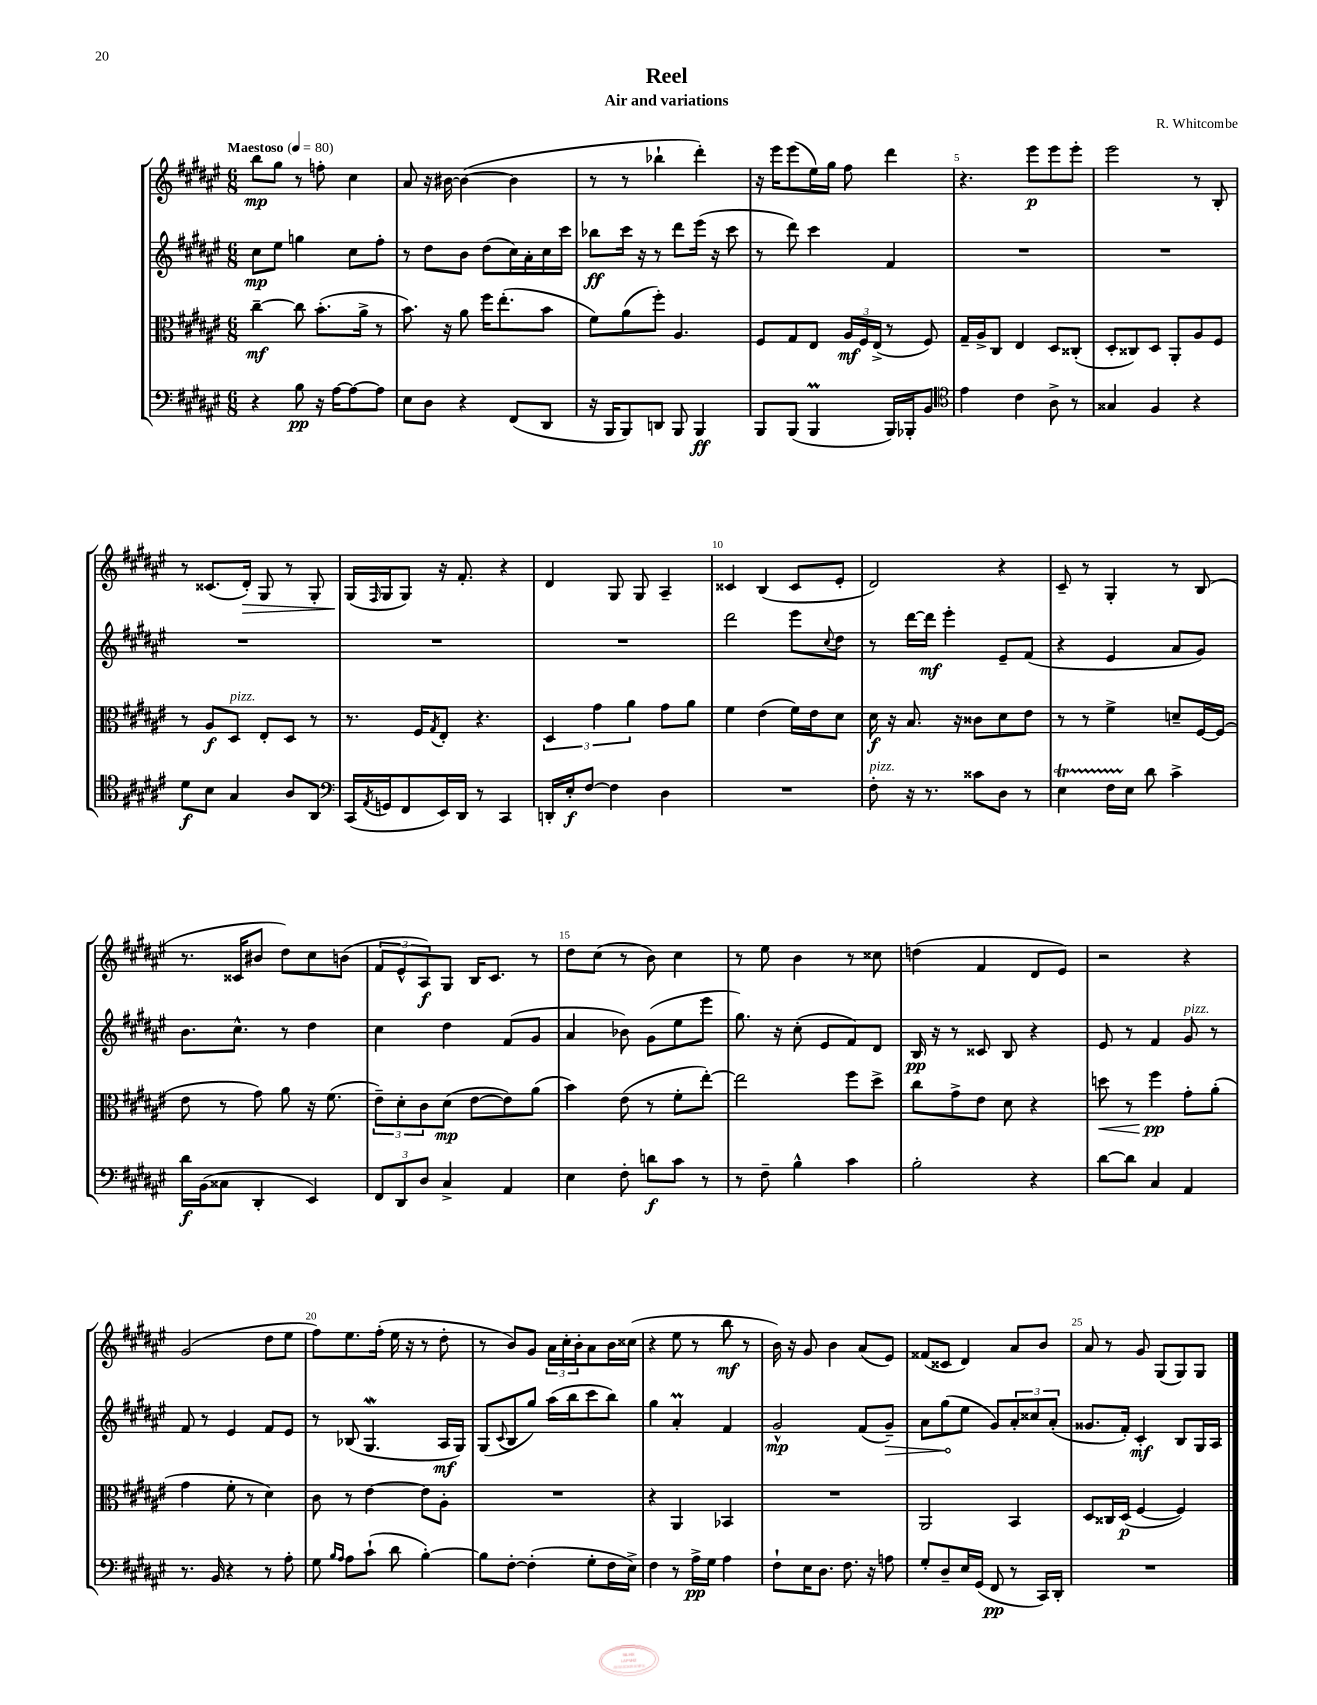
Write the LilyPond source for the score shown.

\header { title = "Reel" composer = "R. Whitcombe" subtitle = "Air and variations" }
<<
\new StaffGroup <<
\new Staff = "s0" {
    \clef treble \key fis \major \numericTimeSignature \time 6/8 \tempo "Maestoso" 4 = 80
    b''8\mp gis''8 r8 f''8-. cis''4 |
    ais'8 r16 bis'16~ bis'4~( bis'4 |
    r8 r8 bes''4-! dis'''4-.) |
    r16 eis'''16 eis'''8( eis''16) gis''16 fis''8 dis'''4 |
    r4. eis'''8\p eis'''8 eis'''8-. |
    eis'''2 r8 b8-. |
    r8 cisis'8.( dis'16-.\>) gis8 r8 gis8-. |
    gis16\!( \grace { fis16 } gis16 gis8) r16 fis'8.-. r4 |
    dis'4 gis8 gis8 ais4-- |
    cisis'4 b4( cisis'8 eis'8-. |
    dis'2) r4 |
    cis'8-- r8 gis4-. r8 b8( |
    r8. cisis'16 bis'8 dis''8) cis''8 b'8( |
    \tuplet 3/2 { fis'8 eis'8-^ ais8\f) } gis8 b16 cis'8. r8 |
    dis''8 cis''8( r8 b'8) cis''4 |
    r8 eis''8 b'4 r8 cisis''8 |
    d''4( fis'4 dis'8 eis'8) |
    r2 r4 |
    gis'2( dis''8 eis''8 |
    fis''8) eis''8. fis''16-.( eis''16 r16 r8 dis''8-. |
    r8 b'8) gis'8 \tuplet 3/2 { ais'16 cis''16-. b'16-. } ais'8 b'16 cisis''16( |
    r4 eis''8 r8 b''8\mf r8 |
    b'16) r16 gis'8 b'4 ais'8( eis'8) |
    fisis'8( cisis'8 dis'4) ais'8 b'8 |
    ais'8 r8 gis'8 gis8( gis8) gis8 \bar "|." |
}
\new Staff = "s1" {
    \clef treble \key fis \major \numericTimeSignature \time 6/8
    cis''8\mp eis''8 g''4 cis''8 fis''8-. |
    r8 dis''8 b'8 dis''8( cis''16) ais'16-. cis''16 cis'''16 |
    bes''8\ff cis'''16 r16 r8 dis'''8 eis'''16( r16 cis'''8 |
    r8 dis'''8) cis'''4 fis'4 |
    R2. |
    R2. |
    R2. |
    R2. |
    R2. |
    dis'''2 eis'''8 \appoggiatura { cis''8 } dis''8 |
    r8 dis'''16~ dis'''16\mf eis'''4-. eis'8-- fis'8( |
    r4 eis'4 ais'8 gis'8) |
    b'8. cis''8.-^ r8 dis''4 |
    cis''4 dis''4 fis'8( gis'8 |
    ais'4 bes'8) gis'8( eis''8 eis'''8 |
    gis''8.) r16 cis''8-.( eis'8 fis'8) dis'8 |
    b16\pp r16 r8 cisis'8 b8 r4 |
    eis'8 r8 fis'4 gis'8^\markup { \italic "pizz." } r8 |
    fis'8 r8 eis'4 fis'8 eis'8 |
    r8 bes8( gis4.\mordent ais16\mf gis16) |
    gis8( \appoggiatura { cis'8 } b8 gis''8) ais''16( b''16 cis'''8 b''8) |
    gis''4 ais'4-.\prall fis'4 |
    gis'2-^\mp fis'8( \once \override Hairpin.circled-tip = ##t gis'8--\>) |
    ais'8 gis''8\!( eis''8 gis'8) \tuplet 3/2 { ais'8-. cisis''8 ais'8-.( } |
    gisis'8. fis'16-.) cis'4-.\mf b8 gis16 ais16 \bar "|." |
}
\new Staff = "s2" {
    \clef alto \key fis \major \numericTimeSignature \time 6/8
    cis''4~--\mf cis''8 b'8.-.( ais'16-> r8 |
    b'8.) r16 ais'8 fis''16 eis''8.-.( b'8 |
    fis'8) ais'8( fis''8-.) ais4. |
    fis8 gis8 eis8 \tuplet 3/2 { ais16\mf fis16 eis16->( } r8 fis8) |
    gis16-- ais16-> cis8 eis4 dis8 cisis8-.( |
    dis8-. cisis8) dis8 ais,8-. ais8 fis8 |
    r8 ais8\f dis8^\markup { \italic "pizz." } eis8-. dis8 r8 |
    r8. fis16 \acciaccatura { gis8 } eis8-. r4. |
    \tuplet 3/2 { dis4 gis'4 ais'4 } gis'8 ais'8 |
    fis'4 eis'4( fis'16) eis'16 dis'8 |
    dis'16\f r16 b8. r16 cisis'8 dis'8 eis'8 |
    r8 r8 fis'4-> d'8-- fis16~ fis16( |
    eis'8 r8 gis'8) ais'8 r16 fis'8.( |
    \tuplet 3/2 { eis'8--) dis'8-. cis'8 } dis'8\mp( eis'8~ eis'8) ais'8( |
    b'4) eis'8( r8 fis'8-. eis''8~-.) |
    eis''2 fis''8 dis''8-> |
    cis''8 gis'8-> eis'8 dis'8 r4 |
    d''8\< r8 fis''4\pp\! gis'8-. ais'8-.( |
    gis'4 fis'8-. r8 dis'4) |
    cis'8 r8 eis'4~ eis'8 ais8-. |
    R2. |
    r4 ais,4 bes,4 |
    R2. |
    ais,2 b,4 |
    dis8 cisis16 dis16\p( fis4~ fis4) \bar "|." |
}
\new Staff = "s3" {
    \clef bass \key fis \major \numericTimeSignature \time 6/8
    r4 b8\pp r16 ais16~ ais8~ ais8 |
    eis8 dis8 r4 fis,8( dis,8 |
    r16 b,,16 b,,8) d,8 b,,8 b,,4\ff |
    b,,8 b,,8( b,,4\prall b,,16) bes,,16-. b,8 |
    \clef tenor eis'4 cis'4 ais8-> r8 |
    gisis4 fis4 r4 |
    dis'8\f b8 gis4 ais8 ais,8 |
    \clef bass cis,16( \acciaccatura { ais,8 } g,16 fis,8 eis,16) dis,16 r8 cis,4 |
    d,16-. eis16-.\f fis8~ fis4 dis4 |
    R2. |
    fis8-.^\markup { \italic "pizz." } r16 r8. cisis'8 dis8 r8 |
    eis4\startTrillSpan fis16 eis16\stopTrillSpan dis'8 cis'4-> |
    dis'16\f b,16( cisis8 dis,4-. eis,4) |
    \tuplet 3/2 { fis,8 dis,8 dis8 } cis4-> ais,4 |
    eis4 fis8-. d'8\f cis'8 r8 |
    r8 fis8-- b4-^ cis'4 |
    b2-. r4 |
    dis'8~ dis'8 cis4 ais,4 |
    r8. b,16 r4 r8 ais8-. |
    gis8 \grace { b16 ais16 } ais8 cis'8-!( dis'8 b4~-.) |
    b8 fis8~-. fis4-.( gis8-. fis16 eis16->) |
    fis4 r8 ais16->\pp gis16 ais4 |
    fis8-! eis16 dis8. fis8. r16 a8 |
    gis8-. dis8-- eis16 gis,16( fis,8\pp r8 cis,16) dis,16-. |
    R2. \bar "|." |
}
>>
>>
\layout { \context { \Score \override BarNumber.break-visibility = ##(#f #t #t) barNumberVisibility = #(every-nth-bar-number-visible 5) } }
